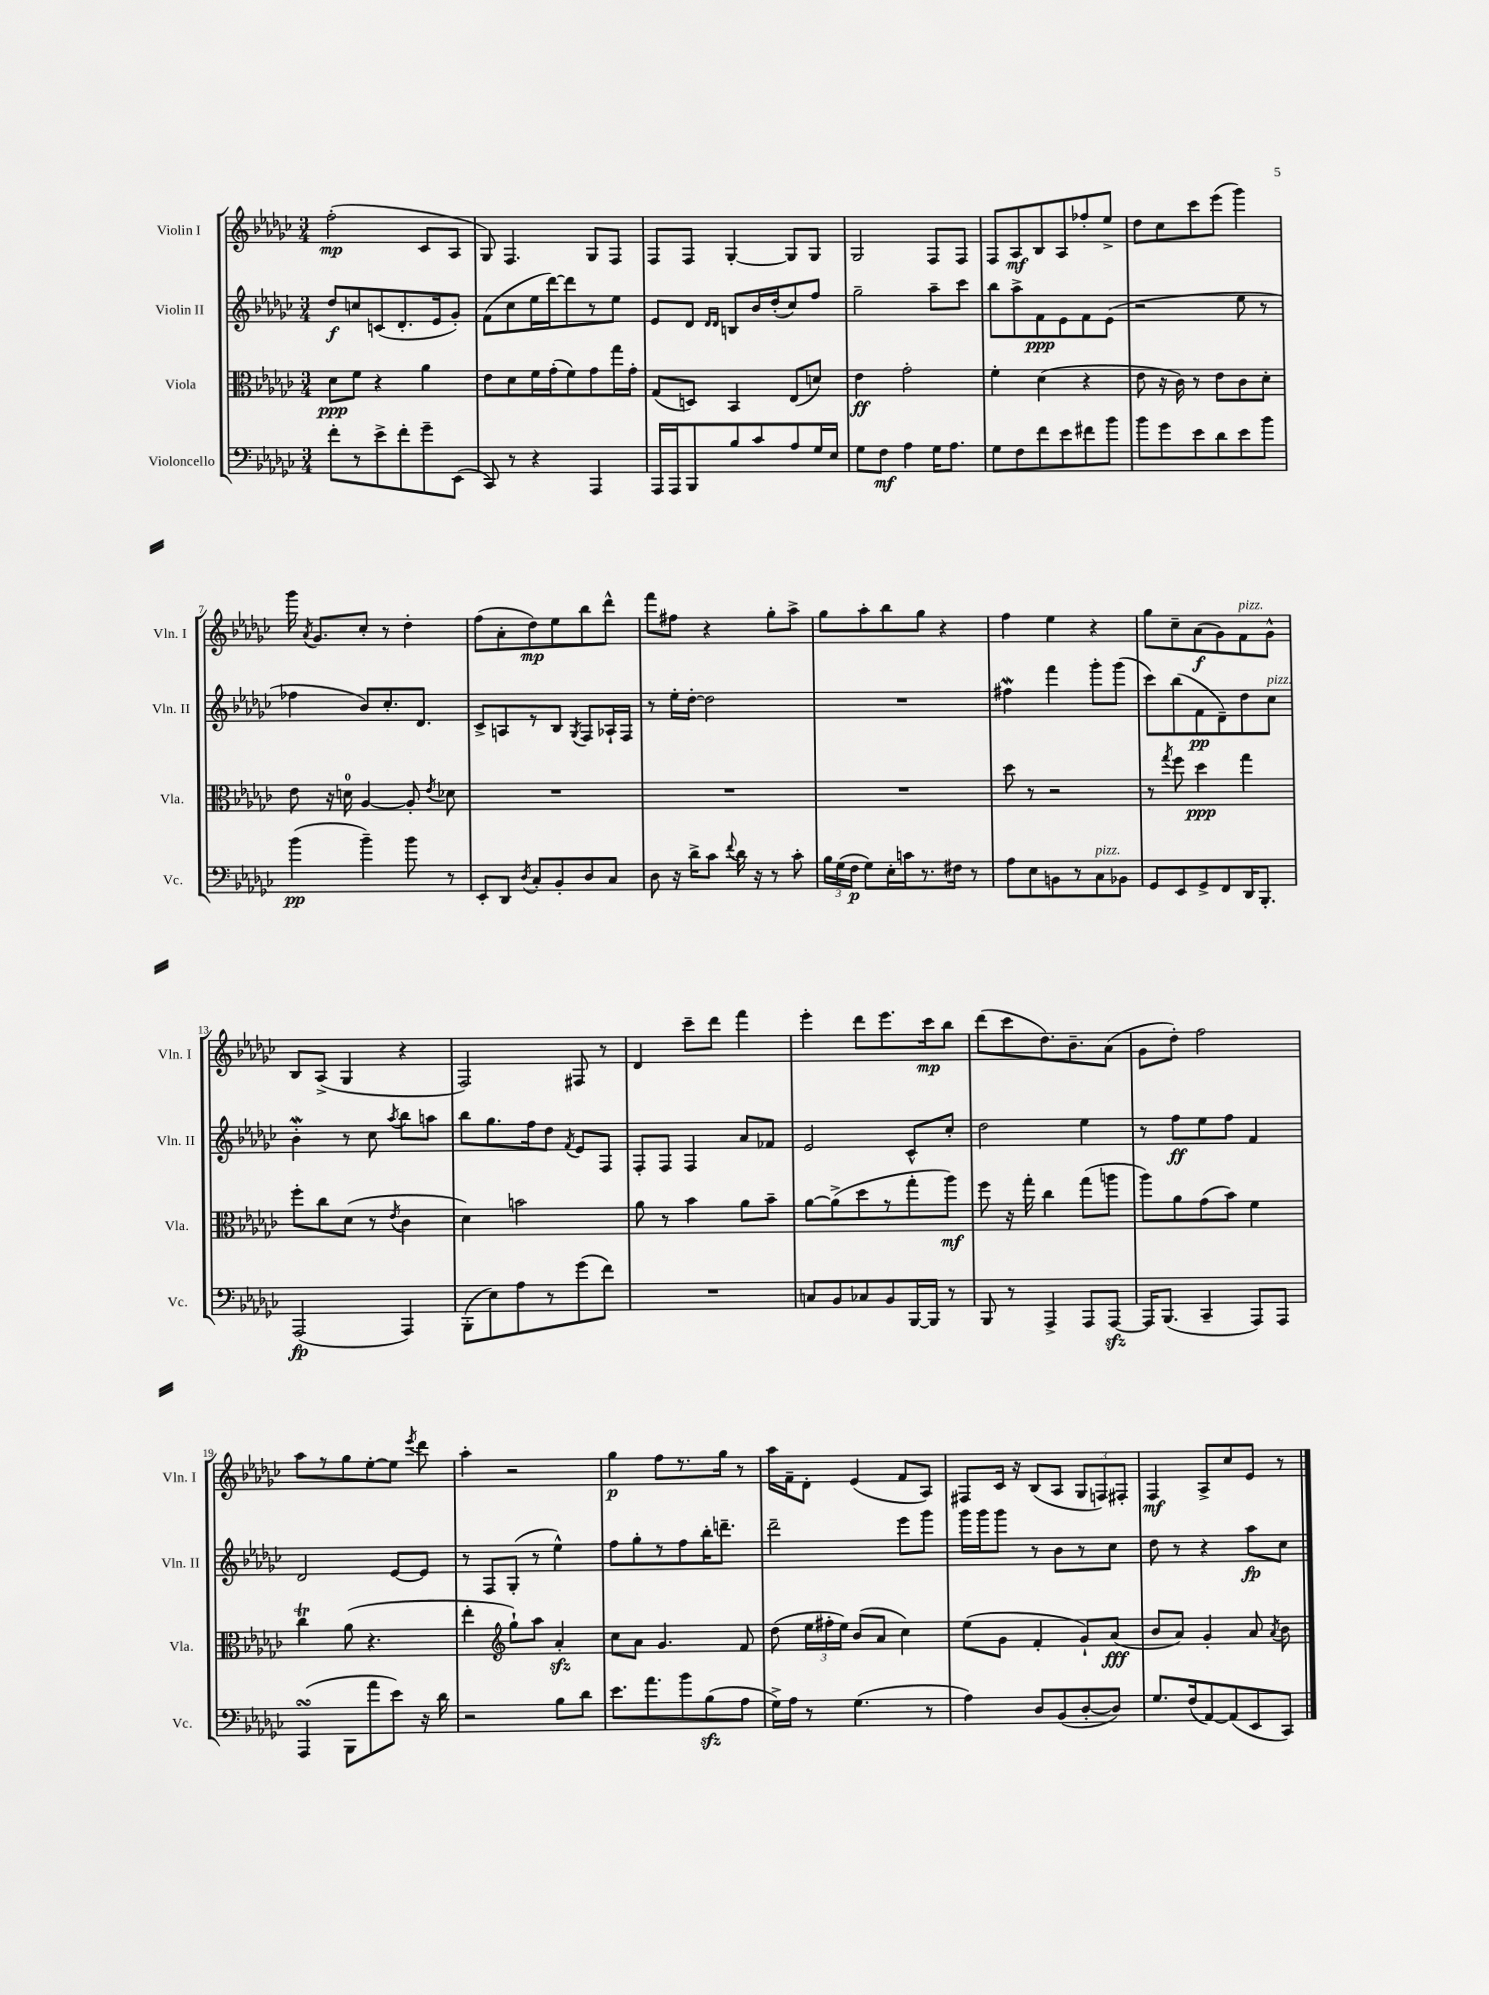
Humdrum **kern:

**kern	**dynam	**kern	**dynam	**kern	**dynam	**kern	**dynam
*part4	*part4	*part3	*part3	*part2	*part2	*part1	*part1
*staff4	*staff4	*staff3	*staff3	*staff2	*staff2	*staff1	*staff1
*I"Violoncello	*	*I"Viola	*	*I"Violin II	*	*I"Violin I	*
*I'Vc.	*	*I'Vla.	*	*I'Vln. II	*	*I'Vln. I	*
*clefF4	*	*clefC3	*	*clefG2	*	*clefG2	*
*k[b-e-a-d-g-c-]	*	*k[b-e-a-d-g-c-]	*	*k[b-e-a-d-g-c-]	*	*k[b-e-a-d-g-c-]	*
*M3/4	*	*M3/4	*	*M3/4	*	*M3/4	*
=1	=1	=1	=1	=1	=1	=1	=1
8f'\L	.	8d-\L	ppp	8dd-/L	f	(2ff'\	mp
8r	.	8f\J	.	8ccn/	.	.	.
8e-^\	.	4r	.	(8cn/	.	.	.
8f'\	.	.	.	8.d-'/	.	.	.
8g-~\	.	4a-\	.	.	.	8c-/L	.
.	.	.	.	16e-/k	.	.	.
(8EE-\J	.	.	.	8g-'/J)	.	8A-/J	.
=2	=2	=2	=2	=2	=2	=2	=2
8CC-/)	.	8e-\L	.	(8f\L	.	8G-/)	.
8r	.	8d-\	.	8cc-\	.	4.F/	.
4r	.	16f\L	.	16ee-\L	.	.	.
.	.	(16g-'\J	.	[16ddd-\J)	.	.	.
.	.	8f\)	.	8ddd-\]	.	.	.
4AAA-/	.	8g-\	.	8r	.	8G-/L	.
.	.	16gg-\L	.	8ee-\J	.	8F/J	.
.	.	16g-'\JJ	.	.	.	.	.
=3	=3	=3	=3	=3	=3	=3	=3
16AAA-/LL	.	(8G-/L	.	8e-/L	.	8F/L	.
16AAA-/J	.	.	.	.	.	.	.
8BBB-/	.	8Dn/J)	.	8d-/J	.	8F/J	.
.	.	.	.	16qqd-/LL	.	.	.
.	.	.	.	16qqd-/JJ	.	.	.
8B-/	.	4BB-/	.	8Bn/L	.	[4G-'/	.
8c-/	.	.	.	16b-/L	.	.	.
.	.	.	.	(16dd-'/J	.	.	.
8A-/	.	(8E-/L	.	8cc-/)	.	8G-/L]	.
16G-/L	.	8dn/J)	.	8ff/J	.	8G-/J	.
16E-/JJ	.	.	.	.	.	.	.
=4	=4	=4	=4	=4	=4	=4	=4
8G-\L	.	4e-\	ff	2gg-~\	.	2G-/	.
8F\J	mf	.	.	.	.	.	.
4A-\	.	2g-'\	.	.	.	.	.
16G-\KL	.	.	.	8aa-~\L	.	8F/L	.
8.A-\J	.	.	.	.	.	.	.
.	.	.	.	8ccc-\J	.	8F/J	.
=5	=5	=5	=5	=5	=5	=5	=5
8G-\L	.	4f'\	.	8bb-\L	.	8F/L	.
8F\	.	.	.	8aa-^\	.	8A-/	mf
8f\	.	(4d-\	.	8f\	ppp	8B-/	.
8e-\	.	.	.	8e-\	.	8A-/	.
8f#X\	.	4r	.	8f\	.	8ff-X'/	.
8b-\J	.	.	.	(8e-\J	.	8ee-^/J	.
=6	=6	=6	=6	=6	=6	=6	=6
8b-\L	.	8e-\	.	2r	.	8dd-\L	.
8g-\	.	16r	.	.	.	8cc-\	.
.	.	16c-\)	.	.	.	.	.
8e-\	.	8r	.	.	.	8ccc-\	.
8d-\	.	8e-\L	.	.	.	(8eee-\J	.
8e-\	.	8c-\	.	8ee-\	.	4ggg-\)	.
8b-\J	.	8d-'\J	.	8r	.	.	.
!!LO:LB:g=z
=7	=7	=7	=7	=7	=7	=7	=7
(4b-\	pp	8e-\	.	4ff-X\	.	16ggg-\	.
.	.	.	.	.	.	8qa-/	.
.	.	.	.	.	.	8.g-/L	.
.	.	16r	.	.	.	.	.
.	.	16dn\	.	.	.	.	.
4b-~\)	.	[4A-/	.	8b-/L)	.	8cc-'/J	.
.	.	.	.	8.cc-'/	.	8r	.
8b-\	.	8A-'/]	.	.	.	4dd-'\	.
.	.	.	.	8.d-/J	.	.	.
.	.	8qe-/	.	.	.	.	.
8r	.	8d-X\	.	.	.	.	.
=8	=8	=8	=8	=8	=8	=8	=8
8EE-'/L	.	2.r	.	8c-^/L	.	(8ff\L	.
8DD-/J	.	.	.	8An/	.	8a-'\	.
8qD-/	.	.	.	.	.	.	.
8C-'/L	.	.	.	8r	.	8dd-\)	mp
8BB-'/	.	.	.	8B-/J	.	8ee-\	.
.	.	.	.	8qG-/	.	.	.
8D-/	.	.	.	8F/L	.	8bb-\	.
8C-/J	.	.	.	16A-X`/L	.	8ddd-^^\J	.
.	.	.	.	16F/JJ	.	.	.
=9	=9	=9	=9	=9	=9	=9	=9
8D-\	.	2.r	.	8r	.	8fff\L	.
16r	.	.	.	16ee-'\LL	.	8ff#X\J	.
16d-^\KL	.	.	.	[16dd-'\JJ	.	.	.
8c-\J	.	.	.	2dd-\]	.	4r	.
8qqf/	.	.	.	.	.	.	.
16d-\	.	.	.	.	.	.	.
16r	.	.	.	.	.	.	.
8r	.	.	.	.	.	8gg-'\L	.
8c-'\	.	.	.	.	.	8aa-^\J	.
=10	=10	=10	=10	=10	=10	=10	=10
24B-\LL	.	2.r	.	2.r	.	8gg-\L	.
(24G-\	.	.	.	.	.	.	.
24F\JJ	p	.	.	.	.	.	.
8G-\L)	.	.	.	.	.	8aa-'\	.
16E-'\L	.	.	.	.	.	8bb-\	.
16cn\J	.	.	.	.	.	.	.
8.r	.	.	.	.	.	8gg-\J	.
.	.	.	.	.	.	4r	.
16F#X\Jk	.	.	.	.	.	.	.
8r	.	.	.	.	.	.	.
=11	=11	=11	=11	=11	=11	=11	=11
8A-\L	.	8dd-\	.	4ff#XW\	.	4ff\	.
8E-\	.	8r	.	.	.	.	.
8BBn\	.	2r	.	4fff\	.	4ee-\	.
8r	.	.	.	.	.	.	.
!LO:TX:a:i:t=pizz.	!	!	!	!	!	!	!
8C-\	.	.	.	8ggg-'\L	.	4r	.
8BB-X\J	.	.	.	(8ggg-\J	.	.	.
=12	=12	=12	=12	=12	=12	=12	=12
8GG-/L	.	8r	.	8ccc-\L)	.	8gg-\L	.
.	.	8qgg-/	.	.	.	.	.
8EE-/	.	8ff\	.	(8bb-\	.	8cc-~\	.
8GG-^/	.	4dd-\	ppp	8f\	pp	(8a-\	f
8FF/	.	.	.	8d-~\)	.	8g-\)	.
!	!	!	!	!	!	!LO:TX:a:i:t=pizz.	!
16DD-/K	.	4gg-\	.	8dd-\	.	8f\	.
8.BBB-'/J	.	.	.	.	.	.	.
!	!	!	!	!LO:TX:a:i:t=pizz.	!	!	!
.	.	.	.	8cc-\J	.	8g-^^\J	.
!!LO:LB:g=z
=13	=13	=13	=13	=13	=13	=13	=13
(2AAA-/	fp	8ff'\L	.	4b-W'\	.	8B-/L	.
.	.	8cc-\	.	.	.	(8A-^/J	.
.	.	(8d-\J	.	8r	.	4G-/	.
.	.	8r	.	8cc-\	.	.	.
.	.	8qe-/	.	8qaa-/	.	.	.
4AAA-/)	.	4c-\	.	8bb-\L	.	4r	.
.	.	.	.	8aan\J	.	.	.
=14	=14	=14	=14	=14	=14	=14	=14
(8BBB-'\L	.	4d-\)	.	8bb-\L	.	2F/)	.
8E-\)	.	.	.	8.gg-\	.	.	.
8A-\	.	2bn\	.	.	.	.	.
.	.	.	.	16ff\k	.	.	.
8r	.	.	.	8dd-\J	.	.	.
.	.	.	.	8qf/	.	.	.
(8g-\	.	.	.	8e-/L	.	8F#X/	.
8f\J)	.	.	.	8F/J	.	8r	.
=15	=15	=15	=15	=15	=15	=15	=15
2.r	.	8a-\	.	8F'/L	.	4d-/	.
.	.	8r	.	8F/J	.	.	.
.	.	4b-\	.	4F/	.	8ccc-~\L	.
.	.	.	.	.	.	8ddd-\J	.
.	.	8a-\L	.	8a-/L	.	4fff\	.
.	.	8b-~\J	.	8f-X/J	.	.	.
=16	=16	=16	=16	=16	=16	=16	=16
8Cn/L	.	[8a-\L	.	2e-/	.	4eee-'\	.
8BB-/	.	(8a-^\]	.	.	.	.	.
8C-X/	.	8dd-\	.	.	.	8ddd-\L	.
8BB-/	.	8r	.	.	.	8.eee-\	.
[16BBB-/L	.	8gg-'\	.	8c-^^/L	.	.	.
16BBB-/JJ]	.	.	.	.	.	16ccc-\k	mp
8r	.	8aa-\J)	mf	8cc-'/J	.	8bb-\J	.
=17	=17	=17	=17	=17	=17	=17	=17
8BBB-/	.	8ff\	.	2dd-\	.	(8ddd-\L	.
8r	.	16r	.	.	.	8ccc-\	.
.	.	16gg-'\	.	.	.	.	.
4AAA-^/	.	4cc-\	.	.	.	8.dd-\)	.
.	.	.	.	.	.	8.b-~\	.
8AAA-/L	.	(8gg-\L	.	4ee-\	.	.	.
[8AAA-zz/J	.	8aan\J	.	.	.	(8a-\J	.
=18	=18	=18	=18	=18	=18	=18	=18
16AAA-/KL]	.	8aa-\L)	.	8r	.	8g-\L	.
(8.BBB-/J	.	.	.	.	.	.	.
.	.	8a-\	.	8ff\L	ff	8dd-'\J)	.
4CC-~/	.	(8g-\	.	8ee-\	.	2ff\	.
.	.	8b-\J)	.	8ff\J	.	.	.
8AAA-/L)	.	4f\	.	4f/	.	.	.
8AAA-/J	.	.	.	.	.	.	.
!!LO:LB:g=z
=19	=19	=19	=19	=19	=19	=19	=19
(4AAA-sSSS/	.	4cc-T\	.	2d-/	.	8aa-\L	.
.	.	.	.	.	.	8r	.
8BBB-\L	.	(8a-\	.	.	.	8gg-\	.
8a-\	.	4.r	.	.	.	[8ee-'\	.
8e-\J)	.	.	.	[8e-/L	.	8ee-\J]	.
.	.	.	.	.	.	8qeee-/	.
16r	.	.	.	8e-/J]	.	8ddd-\	.
16d-\	.	.	.	.	.	.	.
=20	=20	=20	=20	=20	=20	=20	=20
2r	.	4ee-'\	.	8r	.	4aa-'\	.
.	.	.	.	8F/L	.	.	.
*	*	*clefG2	*	*	*	*	*
.	.	8gg-`\L)	.	(8G-'/J	.	2r	.
.	.	8aa-\J	.	8r	.	.	.
8B-\L	.	4a-zz'/	.	4ee-^^\)	.	.	.
8d-\J	.	.	.	.	.	.	.
=21	=21	=21	=21	=21	=21	=21	=21
8.e-\L	.	8cc-\L	.	8ff\L	.	4gg-\	p
.	.	8a-\J	.	8gg-'\	.	.	.
8.a-\	.	.	.	.	.	.	.
.	.	4.g-/	.	8r	.	8ff\L	.
8b-\	.	.	.	8ff\	.	8.r	.
(8B-zz\	.	.	.	16bb-'\K	.	.	.
.	.	.	.	8.dddn~\J	.	16gg-\Jk	.
8A-\J	.	8f/	.	.	.	8r	.
=22	=22	=22	=22	=22	=22	=22	=22
16G-^\LL)	.	(8dd-\	.	2ddd-~\	.	16aa-\LL	.
16A-\JJ	.	.	.	.	.	16f~\J	.
8r	.	24ee-\LL	.	.	.	8d-'\J	.
.	.	24ff#X'\	.	.	.	.	.
.	.	24ee-\JJ)	.	.	.	.	.
(4.G-\	.	(8b-/L	.	.	.	(4e-/	.
.	.	8a-/J	.	.	.	.	.
.	.	4cc-\)	.	8eee-\L	.	8f/L	.
8r	.	.	.	8ggg-\J	.	8A-/J)	.
=23	=23	=23	=23	=23	=23	=23	=23
4A-\)	.	(8ee-\L	.	16ggg-\LL	.	8F#X/L	.
.	.	.	.	16ggg-\J	.	.	.
.	.	8g-\J	.	8ggg-\J	.	16c-/Jk	.
.	.	.	.	.	.	16r	.
8D-/L	.	4f'/	.	8r	.	(8B-/L	.
(8BB-/	.	.	.	8b-\L	.	8A-/J	.
[8D-'/	.	8g-`/L)	.	8r	.	12G-/L	.
.	.	.	.	.	.	12Fn/)	.
8D-/J])	.	(8a-/J	fff	8cc-\J	.	.	.
.	.	.	.	.	.	12F#X'/J	.
=24	=24	=24	=24	=24	=24	=24	=24
8.G-/L	.	8b-/L	.	8dd-\	.	4F/	mf
.	.	8a-/J)	.	8r	.	.	.
(16F/k	.	.	.	.	.	.	.
[8AA-/)	.	4g-'/	.	4r	.	8A-^/L	.
(8AA-/]	.	.	.	.	.	8cc-/	.
8EE-/	.	8a-/	.	8aa-\L	fp	8e-/J	.
.	.	8qa-/	.	.	.	.	.
8CC-/J)	.	8b-\	.	8cc-\J	.	8r	.
==	==	==	==	==	==	==	==
*-	*-	*-	*-	*-	*-	*-	*-
